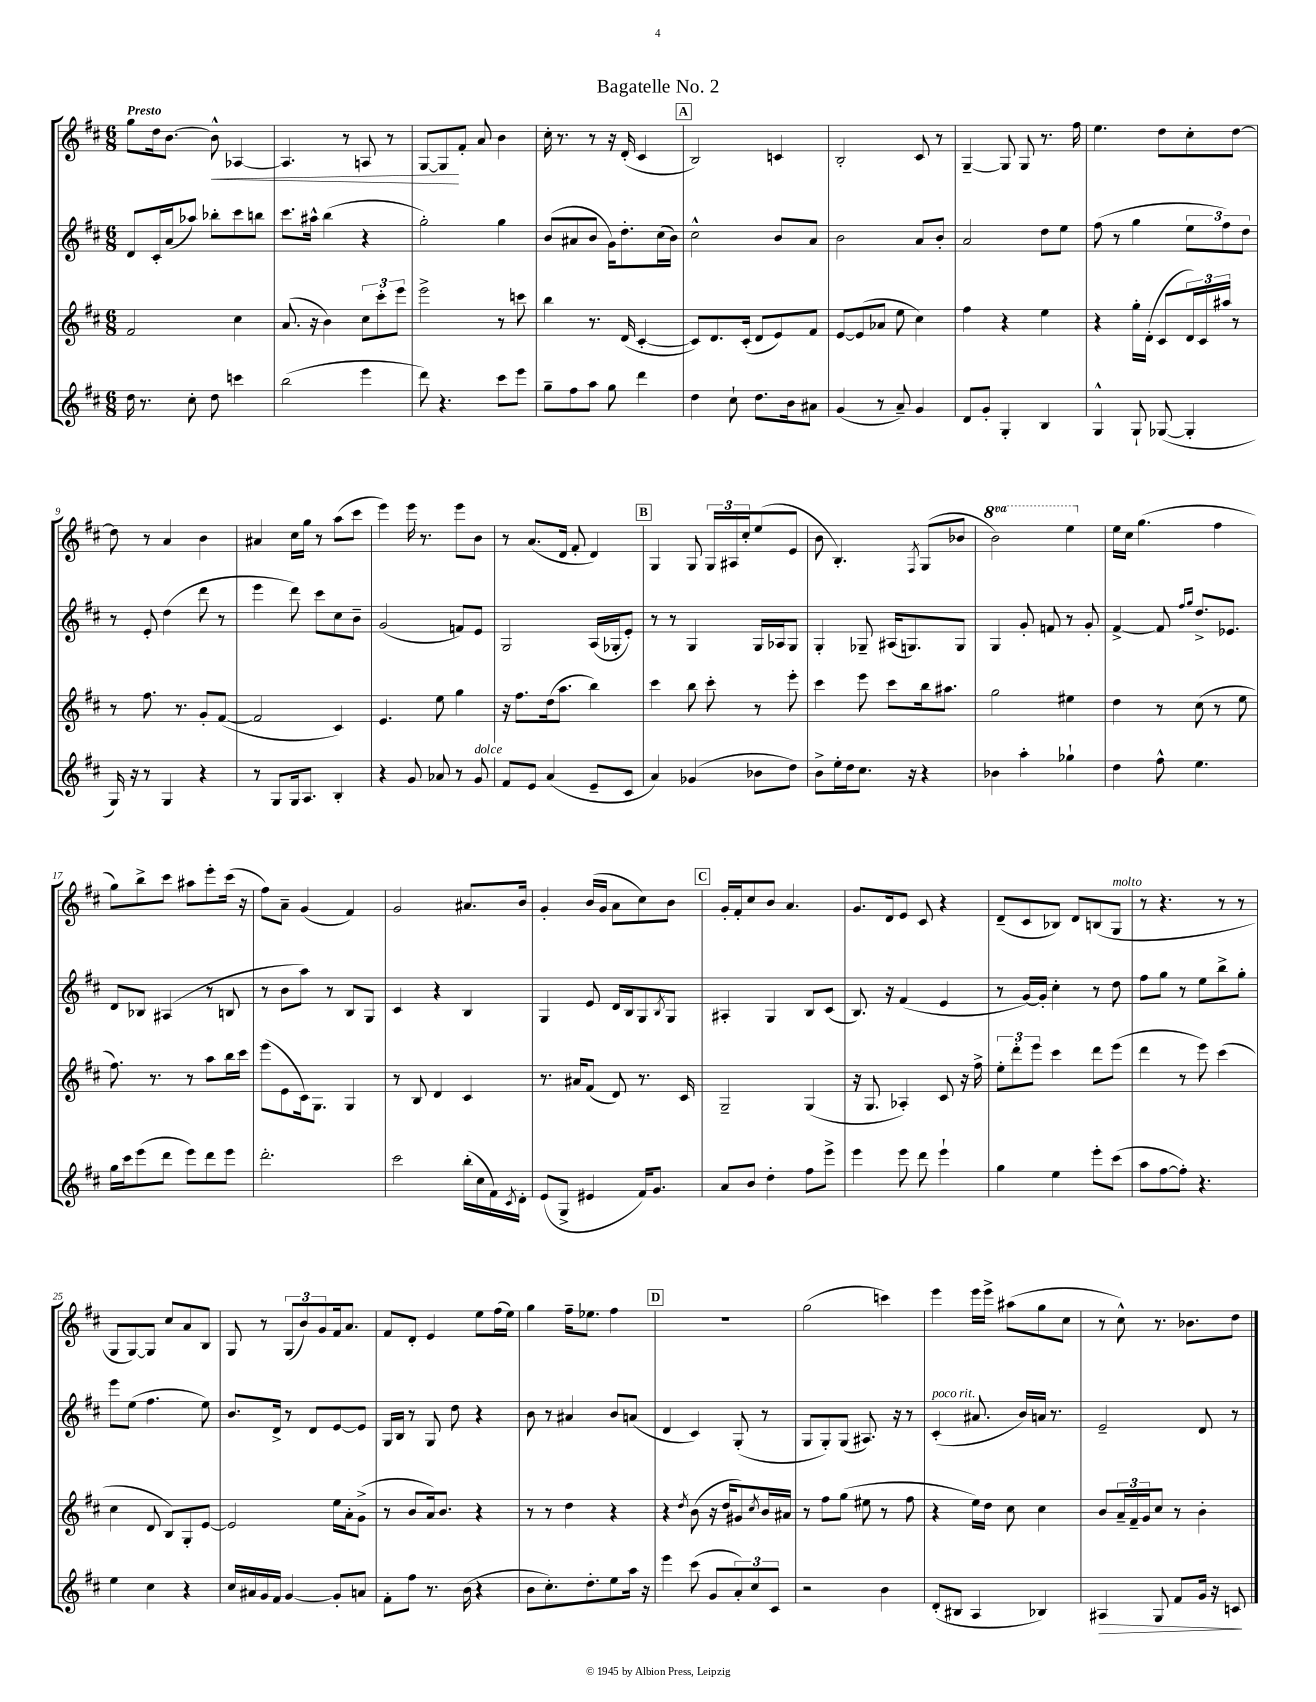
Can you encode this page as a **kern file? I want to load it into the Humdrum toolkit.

**kern	**kern	**kern	**kern
*staff4	*staff3	*staff2	*staff1
*clefG2	*clefG2	*clefG2	*clefG2
*k[f#c#]	*k[f#c#]	*k[f#c#]	*k[f#c#]
*M6/8	*M6/8	*M6/8	*M6/8
16dd	2f#	8d	8gg
8.r	.	.	.
.	.	16c#'	16dd
.	.	(16a	[8.b
8cc#'	.	8aa-)	.
8dd	.	8bb-'	8b^^]
4ccc	4cc#	8ccc#	[4A-
.	.	8bb	.
=	=	=	=
(2bb	(8.a	8.ccc#	4.A-]
.	16r	16aa#^^	.
.	4b)	(4bb	.
.	.	.	8r
4eee	12cc#	4r	8A
.	12ccc#'	.	.
.	.	.	8r
.	12eee	.	.
=	=	=	=
8ddd)	2eee^	2gg')	[8G
4.r	.	.	8G]
.	.	.	8f#'
.	.	.	8a
8ccc#	8r	4gg	4b
8eee	8ccc	.	.
=	=	=	=
8gg~	4bb	(8b	16cc#'
.	.	.	8.r
8ff#	.	8a#	.
8aa	8.r	8b	8r
8gg	.	16g)	16r
.	(16d	8.dd'	(16d'
4ddd	[4c#'	.	4c#
.	.	(16cc#	.
.	.	16b)	.
=	=	=	=
4dd	8c#])	2cc#^^	2B)
.	8.d	.	.
8cc#`	.	.	.
.	(16c#'	.	.
8.dd	8d	.	.
.	8e)	8b	4c
16b	.	.	.
8a#	8f#	8a	.
=	=	=	=
(4g	[8e	2b	2B'
.	(8e]	.	.
8r	8a-	.	.
8a~)	8ee	.	.
4g	4cc#)	8a	8c#
.	.	8b'	8r
=	=	=	=
8d	4ff#	2a	[4G~
8g'	.	.	.
4G'	4r	.	8G]
.	.	.	8G
4B	4ee	8dd	8.r
.	.	8ee	.
.	.	.	16ff#
=	=	=	=
4G^^	4r	(8ff#	4.ee
.	.	8r	.
8G`	16gg'	4gg	.
.	(16d'	.	.
([8G-	8c#	.	8dd
4G-']	24d)	12ee	8cc#'
.	24c#	.	.
.	24aa#	12ff#)	.
.	8r	.	[8dd
.	.	12dd	.
=	=	=	=
16G)	8r	8r	8dd]
16r	.	.	.
8r	8.ff#	8e'	8r
4G	.	(4dd	4a
.	8.r	.	.
4r	8g'	8ddd	4b
.	([8f#	8r	.
=	=	=	=
8r	2f#]	4eee	4a#
8G	.	.	.
16G	.	8ddd)	16cc#
8.A	.	.	16gg
.	.	8ccc#	8r
4B'	4c#)	8cc#	(8aa
.	.	8b~	8ccc#
=	=	=	=
4r	4.e	(2g	4eee)
8g	.	.	16eee
.	.	.	8.r
8a-	8ee	.	.
8r	4gg	8f)	8eee
8g	.	8e	8b
=	=	=	=
8f#	16r	2G	8r
.	8.ff#	.	.
8e	.	.	(8.a
(4a	(16dd	.	.
.	8.aa	.	16d
.	.	.	8f#'
8e~	4bb)	(16A	4d)
.	.	16G-'	.
8c#	.	8e')	.
=	=	=	=
4a)	4ccc#	8r	4G
.	.	8r	.
(4g-	8bb	4G	8G
.	8ccc#'	.	24G
.	.	.	24A#
.	.	.	24cc#'
8b-	8r	16G	(8ee
.	.	16A-	.
8dd)	8eee'	8G	8e
=	=	=	=
8b^	4ccc#	4G'	8b
16ee'	.	.	4.B')
16dd	.	.	.
8.cc#	8eee	8G-~	.
.	8ccc#	(16A#	.
16r	.	8.G)	.
.	.	.	8qF#
4r	16bb	.	(8G
.	8.aa#	.	.
.	.	8G	8b-
=	=	=	=
4b-	2gg	4G	2bb)
4aa'	.	8g'	.
.	.	8f	.
4gg-`	4ee#	8r	4eee
.	.	8g'	.
=	=	=	=
4dd	4dd	[4f#^	16ee
.	.	.	16cc#
.	.	.	(4.gg
8ff#^^	8r	8f#]	.
.	.	16qqff#	.
.	.	16qqgg	.
4.ee	(8cc#	8.dd^	.
.	8r	.	4ff#
.	.	8.e-	.
.	8ee	.	.
=	=	=	=
16gg	8.ff#)	8d	8gg)
16ccc#	.	.	.
(8eee	.	8B-	8bb^
.	8.r	.	.
8ddd	.	(4A#	8ccc#
8eee)	8r	.	8aa#
8ddd	8aa	8r	8eee'
8eee	16bb	8B	(16ccc#
.	16ccc#	.	16r
=	=	=	=
2.ddd'	(8eee	8r	8ff#)
.	8e	8b	8a~
.	16c#)	8aa)	(4g
.	8.G	.	.
.	.	8r	.
.	4G	8B	4f#)
.	.	8G	.
=	=	=	=
2ccc#	8r	4c#	2g
.	8B	.	.
.	4d	4r	.
(16bb'	4c#	4B	8.a#
16cc#	.	.	.
16f#)	.	.	.
8qc#	.	.	.
16d'	.	.	16b
=	=	=	=
(8e	8.r	4G	4g'
8G^	.	.	.
.	16a#	.	.
4e#	(8f#	8e	(16b
.	.	.	16g
.	8d)	16d	8a
.	.	16B	.
16f#)	8.r	8G	8cc#)
8.g	.	.	.
.	.	8qB	.
.	.	8G	8b
.	16c#	.	.
=	=	=	=
8a	2G~	4A#'	16g'
.	.	.	16f#'
8b	.	.	8cc#
4dd'	.	4G	8b
.	.	.	4.a
8ff#	(4G	8B	.
8eee^	.	(8c#	.
=	=	=	=
4eee	16r	8.B)	8.g
.	8.G	.	.
.	.	16r	16d
8eee	4A-')	(4f#	8e
8ddd	.	.	8c#
4eee`	8c#	4e	4r
.	16r	.	.
.	16ff#^	.	.
=	=	=	=
4gg	12ee'	8r	(8d~
.	12ddd'	.	.
.	.	[16g)	8c#
.	12eee	.	.
.	.	16g']	.
4ee	4ccc#	4cc#'	8B-)
.	.	.	8d
8eee'	8ddd	8r	(8B
(8ccc#	(8eee	8dd	8G
=	=	=	=
8aa	4ddd	8ff#	8r
[8ff#	.	8gg	4.r
8ff#'])	8r	8r	.
4.r	8eee)	8ee	.
.	(4ccc#	8bb^	8r
.	.	8gg'	8r
=	=	=	=
4ee	4cc#	8eee	8G
.	.	(8ee	[8G)
4cc#	8d	4.ff#	8G]
.	8B)	.	8cc#
4r	8G'	.	8a
.	[8e	8ee)	8B
=	=	=	=
16cc#	2e]	8.b	8G
16a#	.	.	.
16g	.	.	8r
16f#	.	16d^	.
[4g	.	8r	(12G
.	.	.	12b)
.	.	8d	.
.	.	.	12g
8g']	16ee	[8e	16f#
.	16a'	.	8.a
8a	(8g^	8e]	.
=	=	=	=
8f#'	8r	16G	8f#
.	.	16B	.
8ff#	8b	8r	8d'
8.r	16a)	8G	4e
.	8.b	.	.
.	.	8dd	.
(16b	.	.	.
4r	4r	4r	8ee
.	.	.	(16ff#
.	.	.	16ee)
=	=	=	=
8b	8r	8b	4gg
8.cc#')	8r	8r	.
.	4dd	4a#	16ff#~
8.dd'	.	.	8.ee-
8ee	4r	8b	4ff#
16aa	.	(8a	.
16r	.	.	.
=	=	=	=
4eee	4r	4d	2.r
.	8qdd	.	.
(8ccc#	(8b	4c#)	.
8g	16r	.	.
.	16dd	.	.
12a')	8g#)	(8G'	.
12cc#	.	.	.
.	8qcc#	.	.
.	16b	8r	.
12c#	.	.	.
.	16a#	.	.
=	=	=	=
2r	8r	8G	(2gg
.	8ff#	8G')	.
.	(8gg	(8G	.
.	8ee#	8.A#)	.
4b	8r	.	4ccc)
.	.	16r	.
.	8ff#	8r	.
=	=	=	=
(8d'	4r	(4c#'	4eee
8B#	.	.	.
4A	16ee)	8.a#	16eee
.	16dd	.	16eee^
.	8cc#	.	(8aa#
.	.	16b)	.
4B-)	4cc#	16a	8gg
.	.	8.r	.
.	.	.	8cc#
=	=	=	=
4A#	8b	2e~	8r
.	24a~	.	8cc#^^)
.	24f#~	.	.
.	24g	.	.
8G	8cc#	.	8.r
8f#	8r	.	.
.	.	.	8.b-
16g	4b'	8d	.
16r	.	.	.
8c	.	8r	8dd
==	==	==	==
*-	*-	*-	*-
